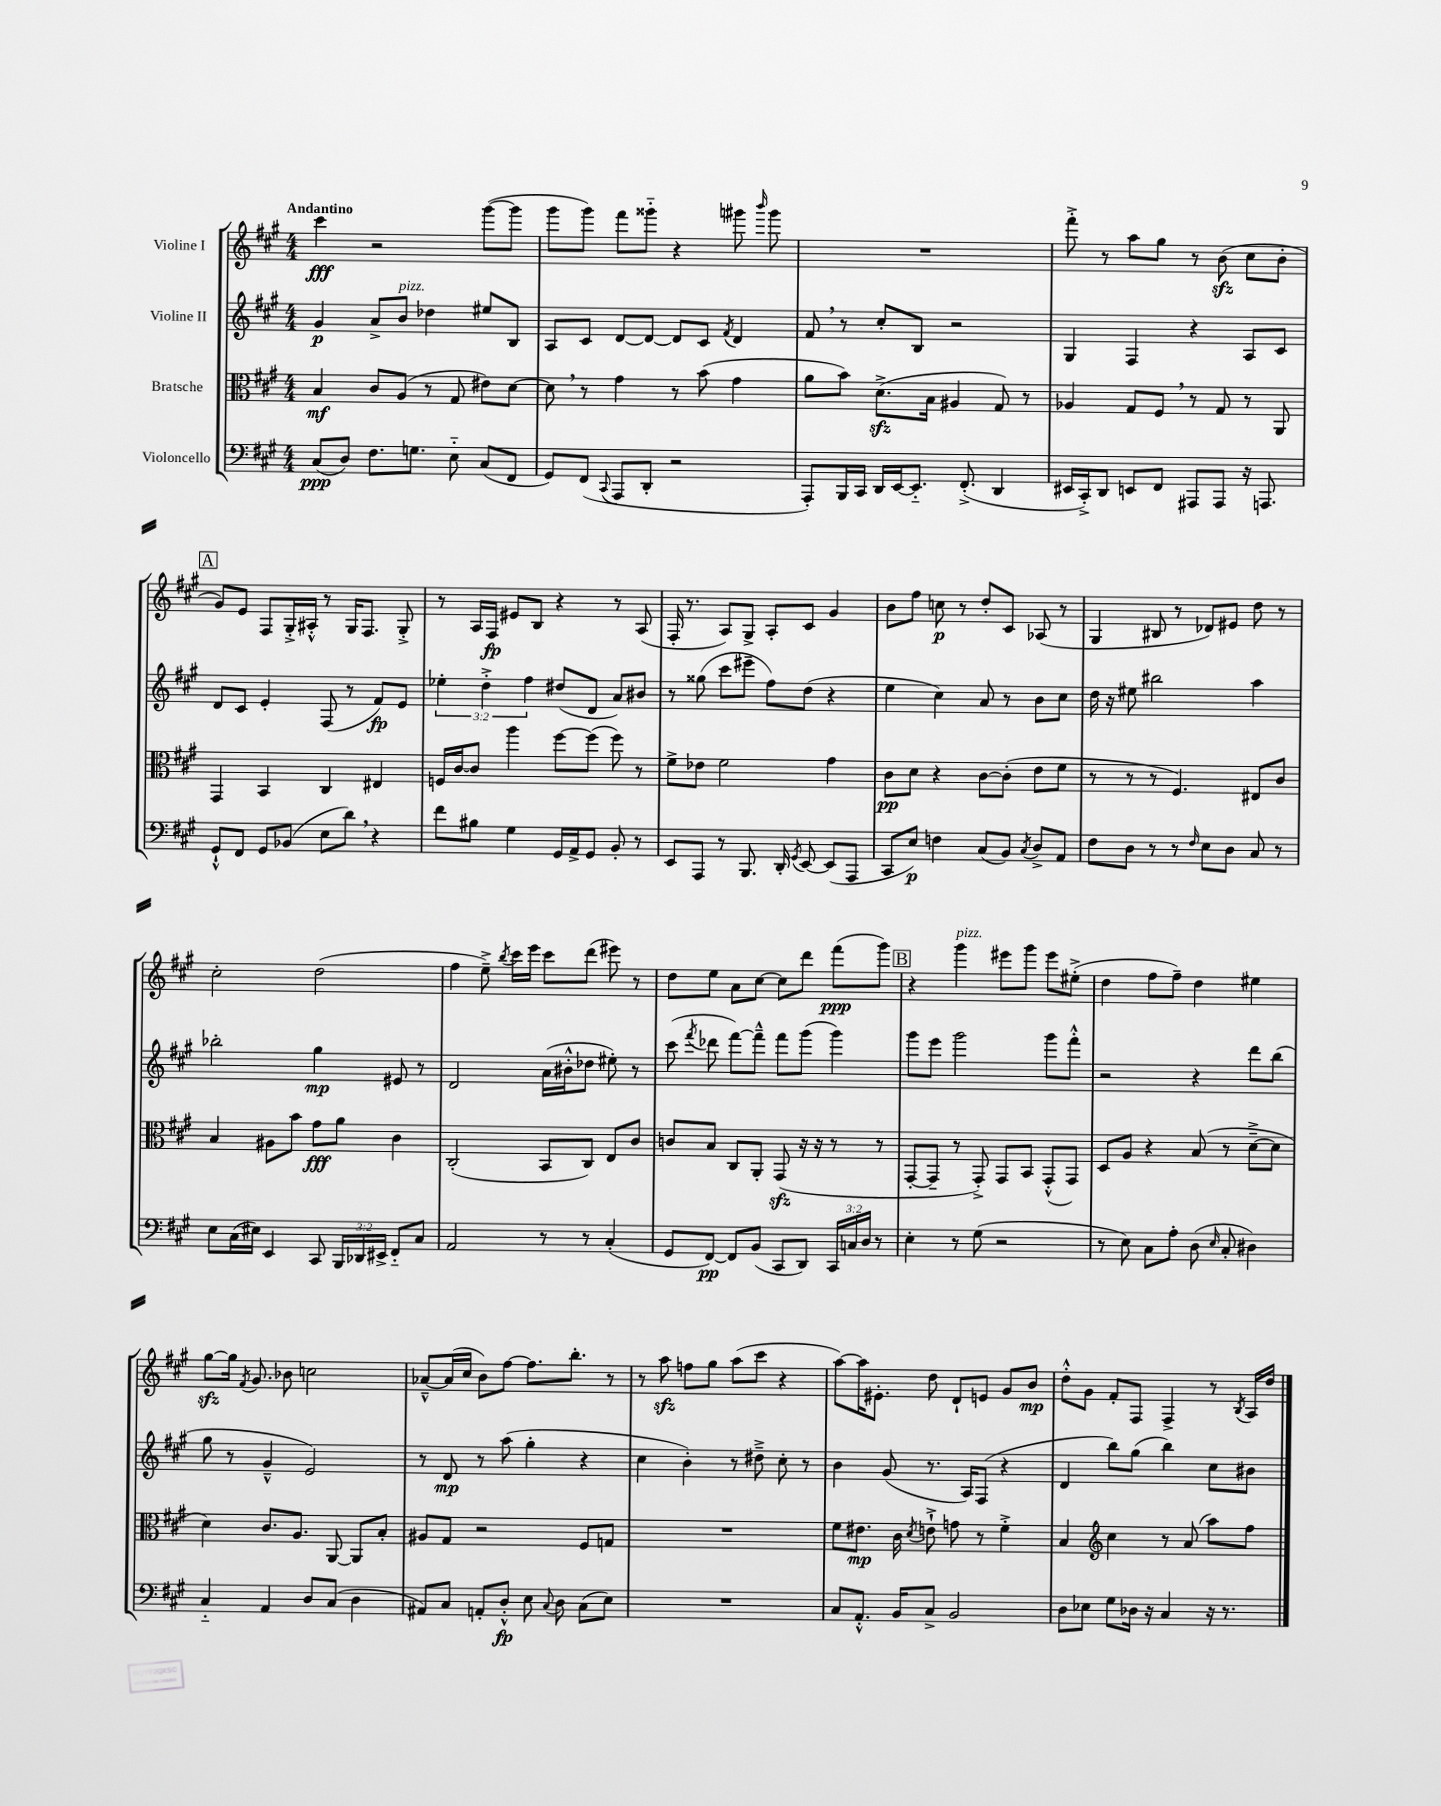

**kern	**kern	**kern	**kern
*staff4	*staff3	*staff2	*staff1
*clefF4	*clefC3	*clefG2	*clefG2
*k[f#c#g#]	*k[f#c#g#]	*k[f#c#g#]	*k[f#c#g#]
*M4/4	*M4/4	*M4/4	*M4/4
(8C#	4B	4g#	4ccc#
8D)	.	.	.
8.F#	8c#	8a^	2r
.	(8A	8b	.
8.G	.	.	.
.	8r	4dd-	.
8E'~	8G#	.	.
(8C#	8e#)	8ee#	([8ggg#
8FF#	[8d	8B	8ggg#]
=	=	=	=
8GG#)	8d]	8A	8ggg#
(8FF#	8r	8c#	8ggg#)
8qqCC#	.	.	.
8AAA	4g#	[8d	8fff#
8DD'	.	8d_	8ggg##'~
2r	8r	8d]	4r
.	(8b	8c#	.
.	.	8qf#	.
.	4g#	4d	8ggg#
.	.	.	16qqbbb
.	.	.	8ggg#
=	=	=	=
8AAA')	8a	8f#	1r
16BBB	8b)	8r	.
16CC#	.	.	.
16DD	(8.d^	8cc#'	.
[16EE	.	.	.
8.EE'~]	.	8B	.
.	16B	.	.
.	4A#	2r	.
(8.FF#'^	.	.	.
4DD	8G#)	.	.
.	8r	.	.
=	=	=	=
16EE#	4A-	4G#	8fff#'^
16CC#'^)	.	.	.
8DD	.	.	8r
8EE	8G#	4F#	8aa
8FF#	8F#	.	8gg#
8AAA#	8r	4r	8r
8AAA#	8G#	.	(8b
16r	8r	8A	8cc#
8.AAA	.	.	.
.	8AA	8c#	8b'
=	=	=	=
8GG#`^^	4GG#	8d	8g#)
8FF#	.	8c#	8e
8GG#	4BB	4e'	8F#
(8BB-	.	.	16G#'^
.	.	.	16A#'^^
8E	4C#	(8F#	8r
8d)	.	8r	16G#
.	.	.	8.F#
4r	4E#	8f#)	.
.	.	8e	8G#'^
=	=	=	=
8f#	16F	6ee-'	8r
.	[16c#	.	.
8B#	8c#]	.	16A
.	.	6dd'^	.
.	.	.	16F#
4G#	4aa	.	8e#
.	.	6ff#	.
.	.	.	8B
16GG#	[8ff#	(8dd#	4r
16AA^	.	.	.
8GG#	(8ff#]	8d	.
8BB'	8ff#)	8a)	8r
8r	8r	8b#	(8A
=	=	=	=
8EE	8f#^	8r	16F#'
.	.	.	8.r
8AAA	8e-	(8gg##	.
8r	2f#	8ccc#	8A)
8.BBB	.	8eee#~	8G#^
.	.	8ff#)	8A'
16DD'	.	.	.
8qGG#	.	.	.
[8EE	.	(8dd	8c#
(8EE]	4g#	4r	4g#
8AAA	.	.	.
=	=	=	=
8CC#	8c#	4ee	8b
8E)	8d	.	8ff#
4F	4r	4cc#)	8cc
.	.	.	8r
(8C#	[8c#	8a	8dd'
8BB)	(8c#']	8r	8c#
8qC#	.	.	.
8D^	8e	8b	(8A-
8AA	8f#	8cc#	8r
=	=	=	=
8F#	8r	16dd	4G#
.	.	16r	.
8D	8r	8ee#	.
8r	8r	2bb#	8B#
8r	4.F#)	.	8r
16qqF#	.	.	.
8E	.	.	8d-)
8D	.	.	8e#
8C#	8E#	4aa	8dd
8r	8c#	.	8r
=	=	=	=
8E	4B	2bb-'	2cc#'
(16C#	.	.	.
16E#)	.	.	.
4EE	8A#	.	.
.	8b	.	.
8CC#	8g#	4gg#	(2dd
24BBB	8a	.	.
24DD-	.	.	.
24EE#^	.	.	.
8FF#'~	4c#	8e#	.
8C#	.	8r	.
=	=	=	=
2AA	(2C#'	2d	4ff#
.	.	.	8ee~^)
.	.	.	8qbb
.	.	.	16ccc#
.	.	.	16eee
8r	8BB	(16a	8ccc#
.	.	16b#'^^	.
8r	8C#)	8dd-	(8ddd
(4C#'	8E	8ee#')	8eee#)
.	8c#	8r	8r
=	=	=	=
8GG#	8c	(8ccc#	8dd
.	.	8qfff#	.
[8FF#)	8B	8ddd-	8ee
8FF#]	8C#	[8fff#)	8a
(8BB	8AA'	8fff#~^^]	[8cc#
8CC#	(8GG#	8fff#	8cc#]
8DD)	16r	(8ggg#	8ddd
.	16r	.	.
24CC#	8r	4ggg#)	(8fff#
24C	.	.	.
24D	.	.	.
8r	8r	.	8ggg#)
=	=	=	=
4E'	[8GG#'	8ggg#	4r
.	8GG#~]	8eee	.
8r	8r	2ggg#	4ggg#
(8G#	8GG#'^)	.	.
2r	8GG#	.	8eee#
.	8BB	.	8ggg#
.	(8GG#'^^	8ggg#	8eee#
.	8GG#)	8fff#'^^	(8ee#'^
=	=	=	=
8r	8D	2r	4dd
8E)	8A	.	.
8C#	4r	.	8ff#
8A'	.	.	8ff#~)
(8D	(8B	4r	4dd
16qqE	.	.	.
8C#'	8r	.	.
4D#)	[8d~^	8ddd	4ee#
.	8d]	(8bb	.
=	=	=	=
4C#'~	4d)	8gg#	[8gg#
.	.	8r	16gg#]
.	.	.	8qf#
.	.	.	8.g#
4AA	8.c#	4g#~^^	.
.	.	.	8b-
.	8.A	.	.
8D	.	2e)	2cc
(8C#	[8AA	.	.
4D	8AA]	.	.
.	8B'	.	.
=	=	=	=
8AA#)	8A#	8r	[8a-~^^
8C#	8G#	8d	(16a-]
.	.	.	16cc#
8AA'	2r	8r	8b)
8D'^^	.	(8aa	[8ff#
8E	.	4gg#'	8.ff#]
8qqC#	.	.	.
8D	.	.	.
.	.	.	8.bb'
(8C#	8F#	4r	.
8E)	8G	.	8r
=	=	=	=
1r	1r	4cc#	8r
.	.	.	8aa
.	.	4b')	8ff
.	.	.	8gg#
.	.	8r	(8aa
.	.	8dd#~^	8ccc#
.	.	8cc#'	4r
.	.	8r	.
=	=	=	=
8C#	8f#	4b	[8aa)
8.AA'^^	8.e#	.	16aa]
.	.	.	8.e#'
.	.	(8g#	.
16BB	16c#	.	.
.	8qd	.	.
8C#^	8e`^	8.r	8dd
2BB	8g	.	8d`
.	.	16A)	.
.	8r	(8F#	8e
.	4f#'^	4r	8g#
.	.	.	8b
=	=	=	=
8D	4B	4d	8dd'^^
8E-	.	.	8g#
*	*clefG2	*	*
8G#	4cc#	8bb)	8f#'
16D-	.	(8gg#	8F#
16r	.	.	.
4C#	8r	4bb)	4F#^
.	(8a	.	.
16r	8aa)	8cc#	8r
8.r	.	.	.
.	.	.	8qB
.	8ff#	8b#	16A
.	.	.	16dd
==	==	==	==
*-	*-	*-	*-
